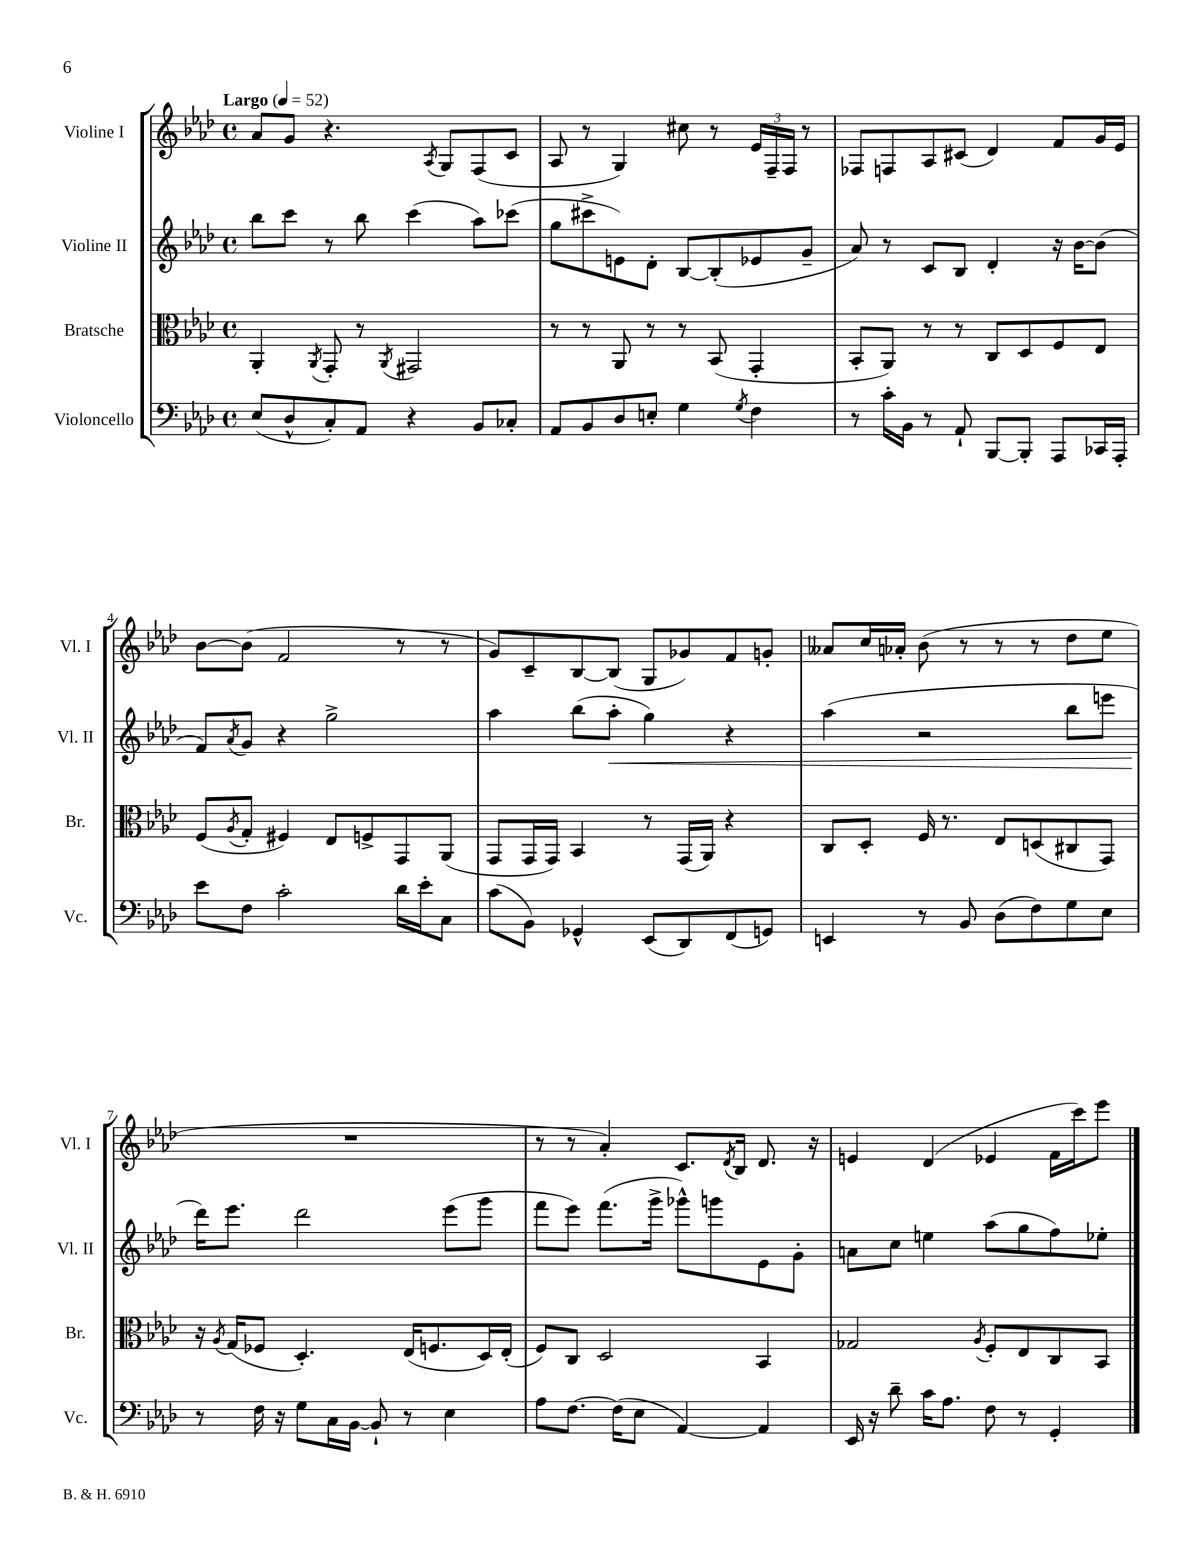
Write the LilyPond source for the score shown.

<<
\new StaffGroup <<
\new Staff = "s0" \with { instrumentName = "Violine I" shortInstrumentName = "Vl. I" } {
    \clef treble \key aes \major \defaultTimeSignature \time 4/4 \tempo "Largo" 4 = 52
    aes'8 g'8 r4. \acciaccatura { aes8 } g8 f8( c'8 |
    aes8 r8 g4) cis''8 r8 \tuplet 3/2 { ees'16 f16-- f16 } r8 |
    fes8 f8 aes8 cis'8( des'4) f'8 g'16 ees'16 |
    bes'8~ bes'8( f'2 r8 r8 |
    g'8) c'8-- bes8~ bes8( g8 ges'8) f'8 g'8-. |
    aeses'8 c''16 aes'16-. bes'8( r8 r8 r8 des''8 ees''8 |
    R1 |
    r8 r8 aes'4-.) c'8. \acciaccatura { des'8 } bes16 des'8. r16 |
    e'4 des'4( ees'4 f'16 c'''16) ees'''8 \bar "|." |
}
\new Staff = "s1" \with { instrumentName = "Violine II" shortInstrumentName = "Vl. II" } {
    \clef treble \key aes \major \defaultTimeSignature \time 4/4
    bes''8 c'''8 r8 bes''8 c'''4( aes''8) ces'''8( |
    g''8 cis'''8-> e'8) des'8-. bes8~ bes8-.( ees'8 g'8-- |
    aes'8) r8 c'8 bes8 des'4-. r16 bes'16~ bes'8( |
    f'8) \acciaccatura { aes'8 } g'8 r4 g''2-> |
    aes''4 bes''8( aes''8-.\< g''4) r4 |
    aes''4( r2 bes''8 e'''8 |
    des'''16\!) ees'''8. des'''2 ees'''8( g'''8 |
    f'''8 ees'''8) f'''8.( g'''16-> ges'''8-^) g'''8 ees'8 g'8-. |
    a'8 c''8 e''4 aes''8( g''8 f''8) ees''8-. \bar "|." |
}
\new Staff = "s2" \with { instrumentName = "Bratsche" shortInstrumentName = "Br." } {
    \clef alto \key aes \major \defaultTimeSignature \time 4/4
    aes,4-. \acciaccatura { aes,8 } g,8-. r8 \acciaccatura { aes,8 } gis,2 |
    r8 r8 aes,8 r8 r8 bes,8( g,4-. |
    bes,8-. aes,8) r8 r8 c8 des8 f8 ees8 |
    f8( \acciaccatura { aes8 } g8-. fis4) ees8 f8-> g,8 aes,8( |
    g,8 g,16 g,16) bes,4 r8 g,16( aes,16) r4 |
    c8 des8-. f16 r8. ees8 d8( cis8 g,8) |
    r16 \acciaccatura { aes8 } g16( fes8 des4.-.) ees16( f8. des16) ees16-.( |
    f8) c8 des2 bes,4 |
    ges2 \acciaccatura { aes8 } f8-. ees8 c8 bes,8 \bar "|." |
}
\new Staff = "s3" \with { instrumentName = "Violoncello" shortInstrumentName = "Vc." } {
    \clef bass \key aes \major \defaultTimeSignature \time 4/4
    ees8( des8-^ c8-.) aes,8 r4 bes,8 ces8-. |
    aes,8 bes,8 des8 e8-. g4 \acciaccatura { g8 } f4 |
    r8 c'16-. bes,16 r8 aes,8-! bes,,8~ bes,,8-. aes,,8 ces,16 aes,,16-. |
    ees'8 f8 c'2-. des'16 ees'16-. c8 |
    c'8( bes,8) ges,4-^ ees,8( des,8) f,8( g,8) |
    e,4 r8 bes,8 des8( f8) g8 ees8 |
    r8 f16 r16 g8 c16 bes,16~ bes,8-! r8 ees4 |
    aes8 f8.~ f16( ees8 aes,4~) aes,4 |
    ees,16 r16 des'8-- c'16 aes8. f8 r8 g,4-. \bar "|." |
}
>>
>>
